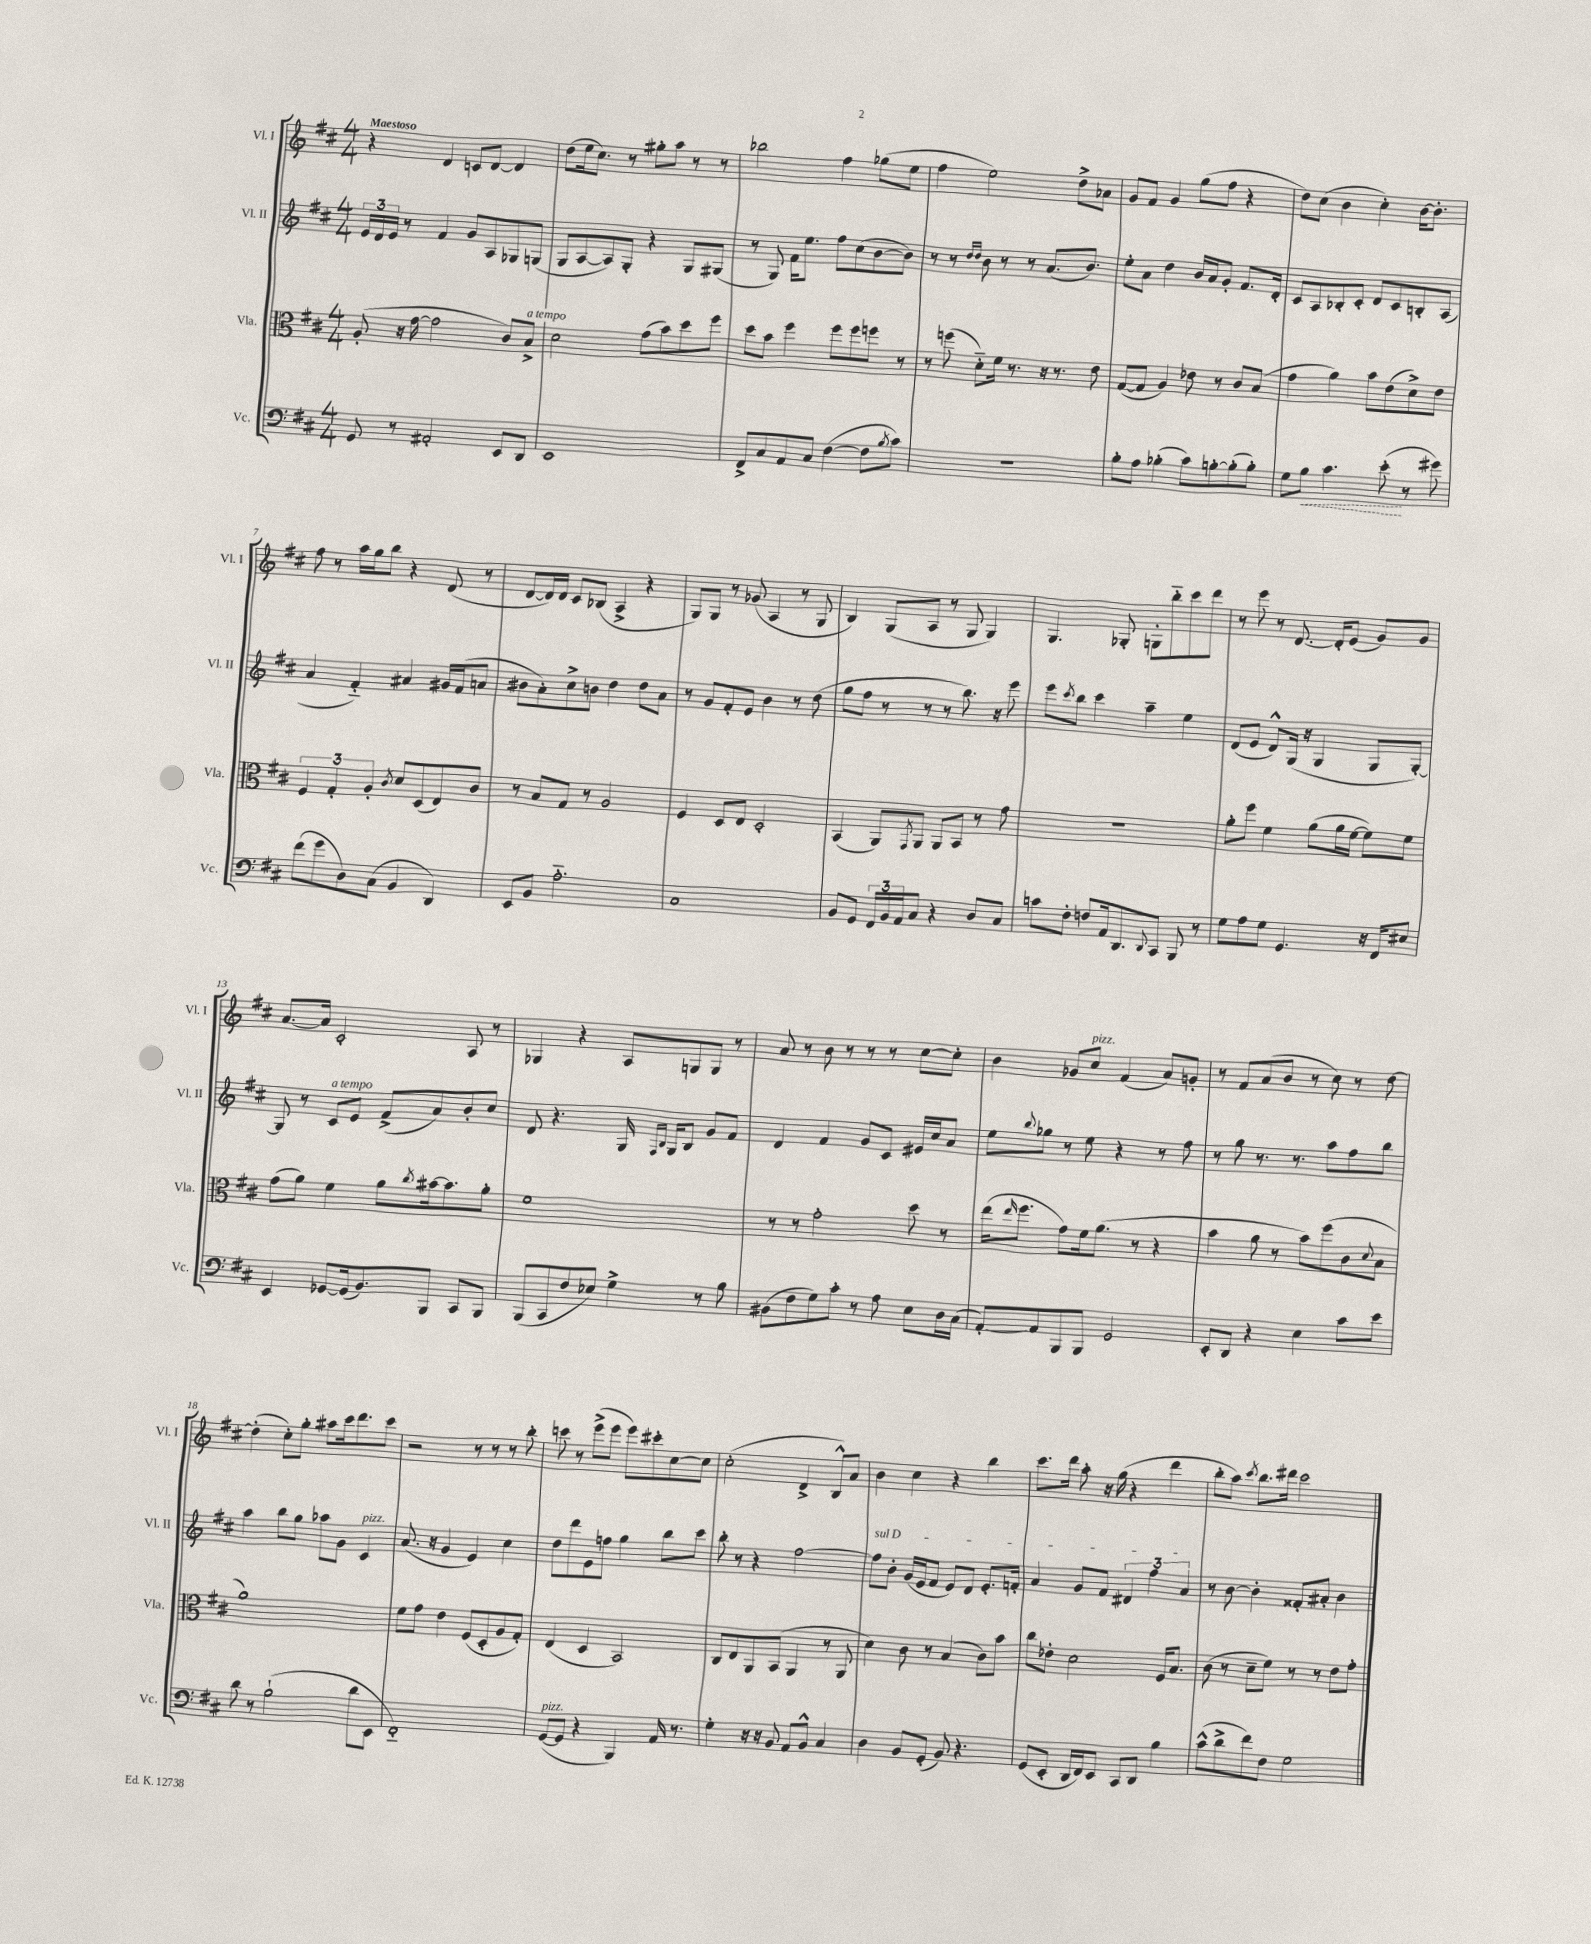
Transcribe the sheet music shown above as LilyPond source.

<<
\new StaffGroup <<
\new Staff = "s0" \with { instrumentName = "Vl. I" shortInstrumentName = "Vl. I" } {
    \clef treble \key d \major \numericTimeSignature \time 4/4 \tempo "Maestoso"
    r4 d'4 c'8 d'8~ d'4 |
    d''8( e''16 cis''8.) r8 gis''8-. a''8 r8 r8 |
    bes''2 fis''4 ges''8( e''8 |
    fis''4 e''2) d''8-> aes'8 |
    g'8 fis'8 g'4 g''8( fis''8 r4 |
    d''8) cis''8( b'4 cis''4-.) b'16~ b'8.-. |
    fis''8 r8 a''16 g''16 b''8 r4 d'8( r8 |
    d'8~ d'16) d'16 cis'8 bes8( a4-> r4 |
    g8) g8 r8 ges'8( a4 r8 g8 |
    b4) g8( a8 r8 g8 g4) |
    g4. ges8-. g8-. b''8-_ cis'''8 d'''8 |
    r8 e'''8 r8 d'8.~ d'16-. e'8( g'8) g'8 |
    a'8.~ a'16 cis'2-. a8 r8 |
    ges4 r4 a8 g8 g8 r8 |
    a'8 r8 b'8 r8 r8 r8 cis''8~ cis''8-. |
    b'4 ges'8 cis''8^\markup { \italic "pizz." } fis'4( a'8) g'8-. |
    r8 fis'8 a'8( b'8 r8 cis''8) r8 d''8~ |
    d''4-.( cis''8-.) g''8-. ais''8 cis'''16 d'''8. cis'''8 |
    r2 r8 r8 r8 b''8-. |
    c'''8 r8 e'''8->( e'''8 e'''8) cis'''8-. cis''8~ cis''8 |
    cis''2-.( d'4-> b8-^) a'8 |
    b'4 cis''4 r4 b''4 |
    cis'''8. d'''16 a''8-. r16 g''16( r4 d'''4 |
    b''8-. a''8) \acciaccatura { cis'''8 } b''8. dis'''16 cis'''2 \bar "|." |
}
\new Staff = "s1" \with { instrumentName = "Vl. II" shortInstrumentName = "Vl. II" } {
    \clef treble \key d \major \numericTimeSignature \time 4/4
    \tuplet 3/2 { e'16 d'16 e'16 } r8 fis'4 g'8 a8 ges8 g8( |
    g8 a8~ a8) g8-. r4 g8 gis8( |
    r8 g8) fis'16 e''8. fis''8 cis''8( b'8~ b'8) |
    r8 r8 \grace { d''16 d''16 } b'8 r8 r8 a'8.( b'8.) |
    e''8-. a'8 d''4 b'16 a'16 g'8-. fis'8. d'16-. |
    cis'8 a8 bes8-. cis'8-. d'8 cis'8 b8-. a8( |
    a'4 fis'4-_) ais'4 gis'16 fis'16( a'8 |
    bis'8 a'8-.) cis''8-> b'8 d''4 d''8 a'8 |
    r8 g'8 fis'8-. e'8 b'4 r8 d''8( |
    g''8 fis''8 r8 r8 r8 b''8.) r16 e'''8 |
    e'''8 \acciaccatura { cis'''8 } b''8 cis'''4 a''4-- e''4 |
    d'8( e'8 d'8-^) g16( r16 g4 g8 g8~-.) |
    g8 r8 cis'8^\markup { \italic "a tempo" } e'8 fis'8->( a'8) b'8-. cis''8 |
    d'8 r4. g16 \grace { fis16 b16 } g16 b8 g'8 fis'8 |
    d'4 fis'4 g'8 cis'8 eis'16 cis''16 a'8 |
    e''8 \appoggiatura { b''8 } ges''8 r8 e''8 r4 r8 fis''8 |
    r8 g''8 r8. r8. a''8 fis''8 b''8 |
    a''4 b''8 g''8 aes''8 g'8 cis'4^\markup { \italic "pizz." } |
    a'8.( r16 g'4 e'4) cis''4 |
    d''8 d'''8 e'8 f''8 g''4 b''8 cis'''8 |
    b''8-. r8 r4 fis''2~ |
    \once \override TextSpanner.bound-details.left.text = \markup { \italic "sul D" } fis''8\startTextSpan b'8-. g'16( e'16 fis'8 e'8) d'8 e'8.-. f'16-. |
    a'4 g'8 fis'8 \tuplet 3/2 { dis'4 fis''4 a'4\stopTextSpan } |
    r8 b'8~ b'4-. fisis'8-. ais'8-. b'4 \bar "|." |
}
\new Staff = "s2" \with { instrumentName = "Vla." shortInstrumentName = "Vla." } {
    \clef alto \key d \major \numericTimeSignature \time 4/4
    a8-.( r16 g'16~ g'2 cis'8) b8->^\markup { \italic "a tempo" } |
    d'2 g'8( b'8) d''8 fis''8 |
    d''8 b'8 fis''4 fis''8 fis''8 f''8 r8 |
    r8 f''8( d'8-_) fis'16 r8. r16 r8. e'8 |
    g8~( g8 a4) ees'8 r8 cis'8 b8( |
    g'4 a'4) b'8 e'8( d'8->) e'8 |
    \tuplet 3/2 { fis4 g4-. a4-. } \acciaccatura { cis'8 } d'8 d8( e8) cis'8 |
    r8 b8 g8 r8 a2 |
    fis4 d8 e8 d2-. |
    b,4( a,8) \acciaccatura { g,8 } a,8 a,8 b,8 r8 g'8 |
    R1 |
    a'8-. fis''8 fis'4 a'8( a'16 fis'16~ fis'8) fis'8 |
    g'8( a'8) fis'4 a'8 \acciaccatura { cis''8 } bis'16~ bis'8. a'8-. |
    fis'1 |
    r8 r8 g'2-. d''8 r8 |
    e''16( \grace { e''16 } fis''8. g'8) fis'16 a'8.( r8 r4 |
    b'4 a'8 r8 b'8) fis''8( cis'8 \appoggiatura { d'8 } b8 |
    a'1) |
    fis'8 g'8 e'4 fis8( d8-. a8 g8-.) |
    e4( d4 b,2) |
    cis8 e8 a,8 b,8( a,4 r8 a,8 |
    d'4) cis'8 r8 b4( cis'8) b'8 |
    cis''8 ees'8-. d'2 fis16 b8. |
    cis'8( r8 d'8-- fis'8) r8 r8 e'8 g'8-. \bar "|." |
}
\new Staff = "s3" \with { instrumentName = "Vc." shortInstrumentName = "Vc." } {
    \clef bass \key d \major \numericTimeSignature \time 4/4
    g,8 r8 ais,2-. e,8 d,8 |
    e,1 |
    fis,8-> cis8 a,8 cis8 fis4~( fis8 \acciaccatura { b8 } cis'8) |
    R1 |
    b8-. a8 bes4-.( cis'8) b8~-. b8-.( b8-.) |
    g8 \once \override Hairpin.style = #'dashed-line b8\< cis'4. e'8-.\!( r8 gis'8) |
    fis'8( g'8 d8) cis8( b,4 d,4) |
    e,8 b,8 a2.-_ |
    cis1 |
    b,8 g,8 \tuplet 3/2 { fis,16 b,16 a,16 } cis8 r4 d8 cis8 |
    c'8 fis8-. f8 a,16 d,8. \appoggiatura { d,8 } cis,8 b,,8 r8 |
    g8 a8 g8 g,4. r16 fis,16 eis8 |
    e,4 ges,8~ ges,16( b,8.) b,,8 cis,8 b,,8 |
    b,,8( cis,8 fis8 ees8) g4-> r8 b8 |
    bis,8( fis8 g8) cis'8-. r8 a8 e8 d16 cis16( |
    a,8~-.) a,8 b,,8 b,,8 g,2 |
    e,8-. d,8 r4 e4 cis'8 e'8 |
    d'8 r8 b2-!( d'8 e,8 |
    fis,1-_) |
    g,8~^\markup { \italic "pizz." }( g,8 r4 b,,4) a,16 r8. |
    g4-. r16 r16 b,8 a,8 b,8-^ cis4 |
    d4 b,8 g,8-.( b,8) r4. |
    g,8( e,8-. d,16 fis,16) e,8 cis,8 d,8 b4 |
    cis'8-^( d'8-> fis'8) fis8 g2 \bar "|." |
}
>>
>>
